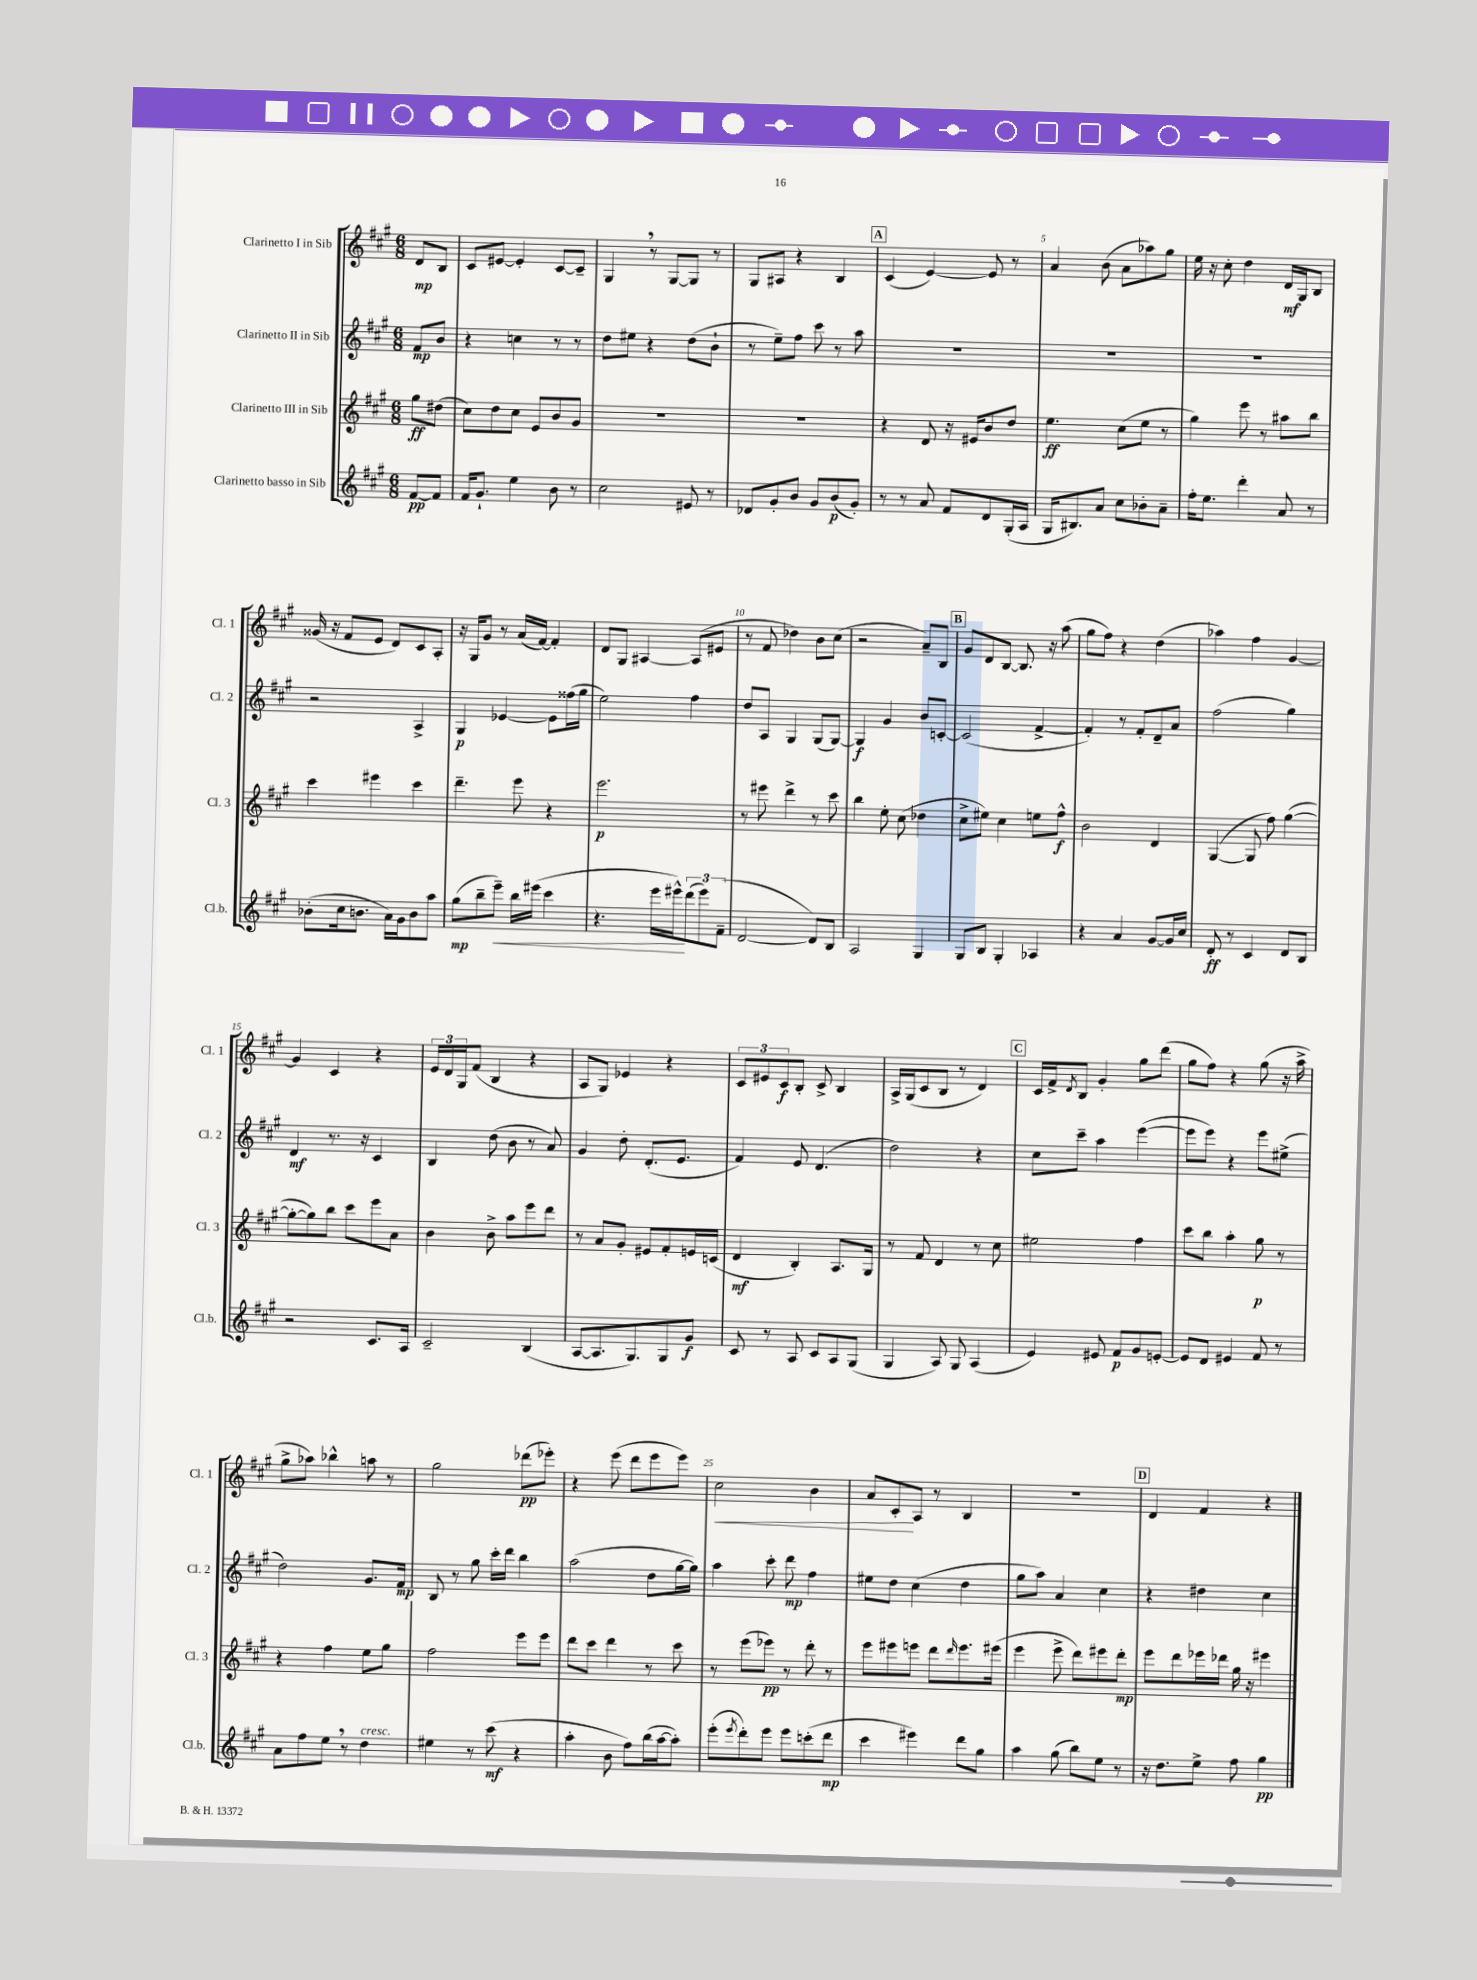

**kern	**dynam	**kern	**dynam	**kern	**dynam	**kern	**dynam
*part4	*part4	*part3	*part3	*part2	*part2	*part1	*part1
*staff4	*staff4	*staff3	*staff3	*staff2	*staff2	*staff1	*staff1
*I"Clarinetto basso in Sib	*	*I"Clarinetto III in Sib	*	*I"Clarinetto II in Sib	*	*I"Clarinetto I in Sib	*
*I'Cl.b.	*	*I'Cl. 3	*	*I'Cl. 2	*	*I'Cl. 1	*
*clefG2	*	*clefG2	*	*clefG2	*	*clefG2	*
*k[f#c#g#]	*	*k[f#c#g#]	*	*k[f#c#g#]	*	*k[f#c#g#]	*
*M6/8	*	*M6/8	*	*M6/8	*	*M6/8	*
=	=	=	=	=	=	=	=
[8f#/L	pp	8gg#\L	ff	8f#/L	mp	8d/L	mp
8f#/J]	.	(8dd#X\J	.	8b/J	.	8B/J	.
=1	=1	=1	=1	=1	=1	=1	=1
16f#/KL	.	8cc#\L)	.	4r	.	8c#/L	.
8.g#`/J	.	.	.	.	.	.	.
.	.	8dd\	.	.	.	[8e#X/J	.
4ee\	.	8cc#\J	.	4ccn\	.	4e#'/]	.
.	.	8e/L	.	.	.	.	.
8b\	.	8b/	.	8r	.	[8c#/L	.
8r	.	8g#/J	.	8r	.	8c#~/J]	.
=2	=2	=2	=2	=2	=2	=2	=2
2cc#\	.	2.r	.	8dd\L	.	4G#,/	.
.	.	.	.	8ee#X\J	.	.	.
.	.	.	.	4r	.	8r	.
.	.	.	.	.	.	[8G#/L	.
8e#X/	.	.	.	(8dd\L	.	8G#/J]	.
8r	.	.	.	8b`\J	.	8r	.
=3	=3	=3	=3	=3	=3	=3	=3
8d-X/L	.	2.r	.	8r	.	8G#/L	.
8g#'/	.	.	.	8ee~\L)	.	8A#X/J	.
8b/J	.	.	.	8ff#\J	.	4r	.
8g#/L	.	.	.	8ccc#\	.	.	.
(8b/	p	.	.	8r	.	4B/	.
8g#'/J)	.	.	.	8aa\	.	.	.
!!LO:REH:place=s1:t=A
=4	=4	=4	=4	=4	=4	=4	=4
8r	.	4r	.	2.r	.	(4c#/	.
8r	.	.	.	.	.	.	.
8a/	.	8d/	.	.	.	[4e/)	.
8f#/L	.	16r	.	.	.	.	.
.	.	16e#X/KL	.	.	.	.	.
8d/	.	8b/	.	.	.	8e/]	.
(16G#'/L	.	8dd/J	.	.	.	8r	.
16A/JJ	.	.	.	.	.	.	.
=5	=5	=5	=5	=5	=5	=5	=5
16G#/KL	.	4.ee\	ff	2.r	.	4a/	.
8.B#X/)	.	.	.	.	.	.	.
8a/J	.	.	.	.	.	(8b\	.
8cc#\L	.	(8cc#\L	.	.	.	8a\L	.
8b-X'\	.	8ee\J	.	.	.	8aa-X\)	.
8a~\J	.	8r	.	.	.	8gg#\J	.
=6	=6	=6	=6	=6	=6	=6	=6
16ff#'\KL	.	4gg#\)	.	2.r	.	16ee\	.
8.ee\J	.	.	.	.	.	16r	.
.	.	.	.	.	.	8cc#'\	.
4ddd'\	.	8eee\	.	.	.	4dd\	.
.	.	8r	.	.	.	.	.
8a/	.	8aa#X\L	.	.	.	16d/LL	mf
.	.	.	.	.	.	16G#/J	.
8r	.	8bb\J	.	.	.	8B/J	.
!!LO:LB:g=z
=7	=7	=7	=7	=7	=7	=7	=7
(8b-X'\L	.	4ccc#\	.	2r	.	(16g##X/	.
.	.	.	.	.	.	16r	.
16cc#\k	.	.	.	.	.	8f#/L	.
8.bn\J	.	.	.	.	.	.	.
.	.	4eee#X\	.	.	.	8e/J	.
16a\LL)	.	.	.	.	.	8d/L)	.
16g#\J	.	.	.	.	.	.	.
8b\	.	4ccc#\	.	4A^/	.	8c#/	.
8aa\J	.	.	.	.	.	8A'/J	.
=8	=8	=8	=8	=8	=8	=8	=8
(8gg#\L	mp	4.ddd~\	.	4G#/	p	16r	.
.	.	.	.	.	.	16G#/KL	.
8bb~\	.	.	.	.	.	8g#/J	.
!	!LO:HP:b	!	!	!	!	!	!
8eee~\J)	<	.	.	[4e-X/	.	8r	.
16bb\LL	.	8eee\	.	.	.	(16a/LL	.
(16eee#X\JJ	.	.	.	.	.	[16f#/JJ)	.
4ccc#\	.	4r	.	8e-\L]	.	4f#'/]	.
.	.	.	.	(16ff##X\L	.	.	.
.	.	.	.	16gg#\JJ	.	.	.
=9	=9	=9	=9	=9	=9	=9	=9
4.r	.	2.eee\	p	2ee\)	.	8d/L	.
.	.	.	.	.	.	8G#/J	.
.	.	.	.	.	.	[4A#X/	.
16eee\LL	.	.	.	.	.	.	.
16eee#X^^\J)	.	.	.	.	.	.	.
(12ddd\	[	.	.	4ff#\	.	(8A#/L]	.
12eee#\)	.	.	.	.	.	.	.
.	.	.	.	.	.	8e#X/J	.
(12f#~\J	.	.	.	.	.	.	.
=10	=10	=10	=10	=10	=10	=10	=10
[2d/	.	8r	.	8dd/L	.	8r	.
.	.	8eee#X\	.	8A/J	.	8f#/	.
.	.	4ddd^\	.	4G#/	.	4dd-X\)	.
8d/L])	.	8r	.	(8G#/L	.	8b\L	.
8B/J	.	8ccc#\	.	[8G#/J)	.	(8cc#\J	.
=11	=11	=11	=11	=11	=11	=11	=11
2A/	.	4bb\	.	4G#/]	f	2r	.
.	.	8ee'\	.	4g#/	.	.	.
.	.	(8cc#\	.	.	.	.	.
4G#/	.	4dd-X\	.	8b/L	.	8a~/L)	.
.	.	.	.	[8cn'/J	.	8B/J	.
!!LO:REH:place=s1:t=B
=12	=12	=12	=12	=12	=12	=12	=12
8G#/L	.	8cc#^\L	.	(2c/]	.	8g#/L	.
8B/J	.	8ee#X\J)	.	.	.	8d/	.
4G#'/	.	4cc#\	.	.	.	[8B/J	.
.	.	.	.	.	.	8.B/]	.
4A-X/	.	8een\L	.	[4f#^/	.	.	.
.	.	.	.	.	.	16r	.
.	.	8ff#^^\J	f	.	.	(8aa\	.
=13	=13	=13	=13	=13	=13	=13	=13
4r	.	2b\	.	4f#'/])	.	8gg#\L	.
.	.	.	.	.	.	8ff#\J)	.
4a/	.	.	.	8r	.	4r	.
.	.	.	.	8f#'/L	.	.	.
[8g#/L	.	4d/	.	8d~/	.	(4dd\	.
16g#/L]	.	.	.	8a/J	.	.	.
16cc#/JJ	.	.	.	.	.	.	.
=14	=14	=14	=14	=14	=14	=14	=14
8d'/	ff	([4G#/	.	(2ff#\	.	4aa-X\)	.
8r	.	.	.	.	.	.	.
4c#/	.	8G#/]	.	.	.	4ff#\	.
.	.	8ff#\)	.	.	.	.	.
8d/L	.	([4gg#\	.	4gg#\)	.	[4g#/	.
8B/J	.	.	.	.	.	.	.
!!LO:LB:g=z
=15	=15	=15	=15	=15	=15	=15	=15
2r	.	8gg#'\L_	.	4d/	mf	4g#/]	.
.	.	8gg#\])	.	.	.	.	.
.	.	8bb\J	.	8.r	.	4c#/	.
.	.	8ccc#\L	.	.	.	.	.
.	.	.	.	16r	.	.	.
8.c#/L	.	8eee\	.	4c#/	.	4r	.
.	.	8a\J	.	.	.	.	.
16A/Jk	.	.	.	.	.	.	.
=16	=16	=16	=16	=16	=16	=16	=16
2c#~/	.	4b\	.	4B/	.	24e/LL	.
.	.	.	.	.	.	24d/	.
.	.	.	.	.	.	24G#/J	.
.	.	.	.	.	.	(8f#/J	.
.	.	8b^\	.	(8dd\	.	4B/	.
.	.	8aa\L	.	8b\	.	.	.
(4B/	.	8eee\	.	8r	.	4r	.
.	.	8ddd\J	.	8a/)	.	.	.
=17	=17	=17	=17	=17	=17	=17	=17
[8A/L	.	8r	.	4g#/	.	8A/L	.
8.A/]	.	8a/L	.	.	.	8G#/J)	.
.	.	8g#'/J	.	8dd'\	.	4e-X/	.
8.G#/)	.	.	.	.	.	.	.
.	.	8e#X/L	.	(8.d'/L	.	.	.
8G#/	.	8f#'/	.	.	.	4r	.
.	.	.	.	8.e/J	.	.	.
8g#/J	f	16en/L	.	.	.	.	.
.	.	(16cn/JJ	.	.	.	.	.
=18	=18	=18	=18	=18	=18	=18	=18
8c#/	.	4d/	mf	4f#/)	.	12c#/L	.
.	.	.	.	.	.	12e#X/	.
8r	.	.	.	.	.	.	.
.	.	.	.	.	.	12c#/	f
8A/	.	4B'/)	.	8e/	.	8B'/J	.
8c#/L	.	.	.	(4.d/	.	8c#^/	.
8A/	.	8.A/L	.	.	.	4B/	.
(8G#/J	.	.	.	.	.	.	.
.	.	16G#/Jk	.	.	.	.	.
=19	=19	=19	=19	=19	=19	=19	=19
4G#/	.	8r	.	2dd\)	.	16A^/LL	.
.	.	.	.	.	.	(16G#/J	.
.	.	8f#/	.	.	.	8c#/	.
8A/)	.	4d/	.	.	.	8B/J	.
8G#/	.	.	.	.	.	8r	.
(4A/	.	8r	.	4r	.	4d/)	.
.	.	8cc#\	.	.	.	.	.
!!LO:REH:place=s1:t=C
=20	=20	=20	=20	=20	=20	=20	=20
4e/)	.	2ee#X\	.	8cc#\L	.	16c#/LL	.
.	.	.	.	.	.	16f#^/J	.
.	.	.	.	.	.	8qd/	.
.	.	.	.	8ccc#~\J	.	8B/J	.
8e#X/	.	.	.	4aa\	.	4g#'/	.
8f#/L	p	.	.	.	.	.	.
8g#/	.	4ff#\	.	([4eee\	.	8gg#\L	.
[8en'/J	.	.	.	.	.	(8ddd\J	.
=21	=21	=21	=21	=21	=21	=21	=21
8e/L]	.	8ccc#\L	.	8eee\L]	.	8gg#\L	.
8d/J	.	8bb\J	.	8eee\J)	.	8ff#\J)	.
4e#X/	.	4aa'\	.	4r	.	4r	.
8f#/	.	8gg#\	p	8eee\L	.	(8gg#\	.
8r	.	8r	.	(8ee#X^\J	.	16r	.
.	.	.	.	.	.	16aa^\	.
!!LO:LB:g=z
=22	=22	=22	=22	=22	=22	=22	=22
8a\L	.	4r	.	2dd\)	.	8gg#^\L	.
8ff#\	.	.	.	.	.	8aa-X\J)	.
8ee,\J	.	4ff#\	.	.	.	4bb-X^^\	.
8r	.	.	.	.	.	.	.
!LO:TX:a:i:t=cresc.	!	!	!	!	!	!	!
4dd\	.	8ee\L	.	8.g#/L	.	8aan\	.
.	.	8gg#\J	.	.	.	8r	.
.	.	.	.	16f#/Jk	mp	.	.
=23	=23	=23	=23	=23	=23	=23	=23
4ee#X\	.	2ff#\	.	8B/	.	2gg#\	.
.	.	.	.	8r	.	.	.
8r	.	.	.	8gg#\	.	.	.
(8ccc#\	mf	.	.	16ccc#'\LL	.	.	.
.	.	.	.	16ddd\JJ	.	.	.
4r	.	8eee\L	.	4bb\	.	(8ddd-X\L	pp
.	.	8eee\J	.	.	.	8eee-X'\J)	.
=24	=24	=24	=24	=24	=24	=24	=24
4aa'\	.	8ddd\L	.	(2aa\	.	4r	.
.	.	8ccc#\J	.	.	.	.	.
8b\	.	4ddd\	.	.	.	(8eee\	.
8ff#\L)	.	.	.	.	.	8ddd\L	.
(16bb\L	.	8r	.	8dd\L	.	8eee\	.
[16aa\J	.	.	.	.	.	.	.
8aa'\J])	.	8ccc#\	.	[16gg#\L	.	8eee\J)	.
.	.	.	.	16gg#\JJ])	.	.	.
=25	=25	=25	=25	=25	=25	=25	=25
!	!	!	!	!	!	!	!LO:HP:b
(8eee'\L	.	8r	.	4aa\	.	2cc#\	<
8qeee/	.	.	.	.	.	.	.
8ddd'\)	.	(8eee\L	.	.	.	.	.
8eee\J	.	8eee-X\J)	pp	8ccc#'\	.	.	.
8eee\L	.	8r	.	8ddd\	mp	.	.
(8cccn'\	.	8ddd'\	.	4ff#\	.	4b\	.
8ddd\J	mp	8r	.	.	.	.	.
=26	=26	=26	=26	=26	=26	=26	=26
4ccc#\	.	8eee\L	.	8ee#X\L	.	8a/L	.
.	.	8eee#X\	.	8dd\J	.	8c#'/	.
4eee#X\)	.	8eeen\J	.	(4cc#\	.	8A/J	[
.	.	8ddd\L	.	.	.	8r	.
.	.	16qqddd/	.	.	.	.	.
8ddd\L	.	8.eee\	.	4dd\	.	4B/	.
8gg#\J	.	.	.	.	.	.	.
.	.	(16eee#X\Jk	.	.	.	.	.
=27	=27	=27	=27	=27	=27	=27	=27
4aa\	.	4eee\	.	8gg#\L	.	2.r	.
.	.	.	.	8aa\J)	.	.	.
(8gg#\	.	8eee^\	.	4a/	.	.	.
8bb\L)	.	8ddd\L)	.	.	.	.	.
8ee\J	.	8eee#X\	.	4cc#\	.	.	.
8r	.	8ddd'\J	mp	.	.	.	.
!!LO:REH:place=s1:t=D
=28	=28	=28	=28	=28	=28	=28	=28
16r	.	8eee\L	.	4r	.	4d/	.
8.dd\L	.	.	.	.	.	.	.
.	.	8ddd\	.	.	.	.	.
8ee^\J	.	16eee-X\L	.	4dd#X\	.	4f#/	.
.	.	16ddd-X\JJ	.	.	.	.	.
8ff#\	.	16gg#\	.	.	.	.	.
.	.	16r	.	.	.	.	.
4gg#\	pp	4eee#X\	.	4cc#\	.	4r	.
==	==	==	==	==	==	==	==
*-	*-	*-	*-	*-	*-	*-	*-
